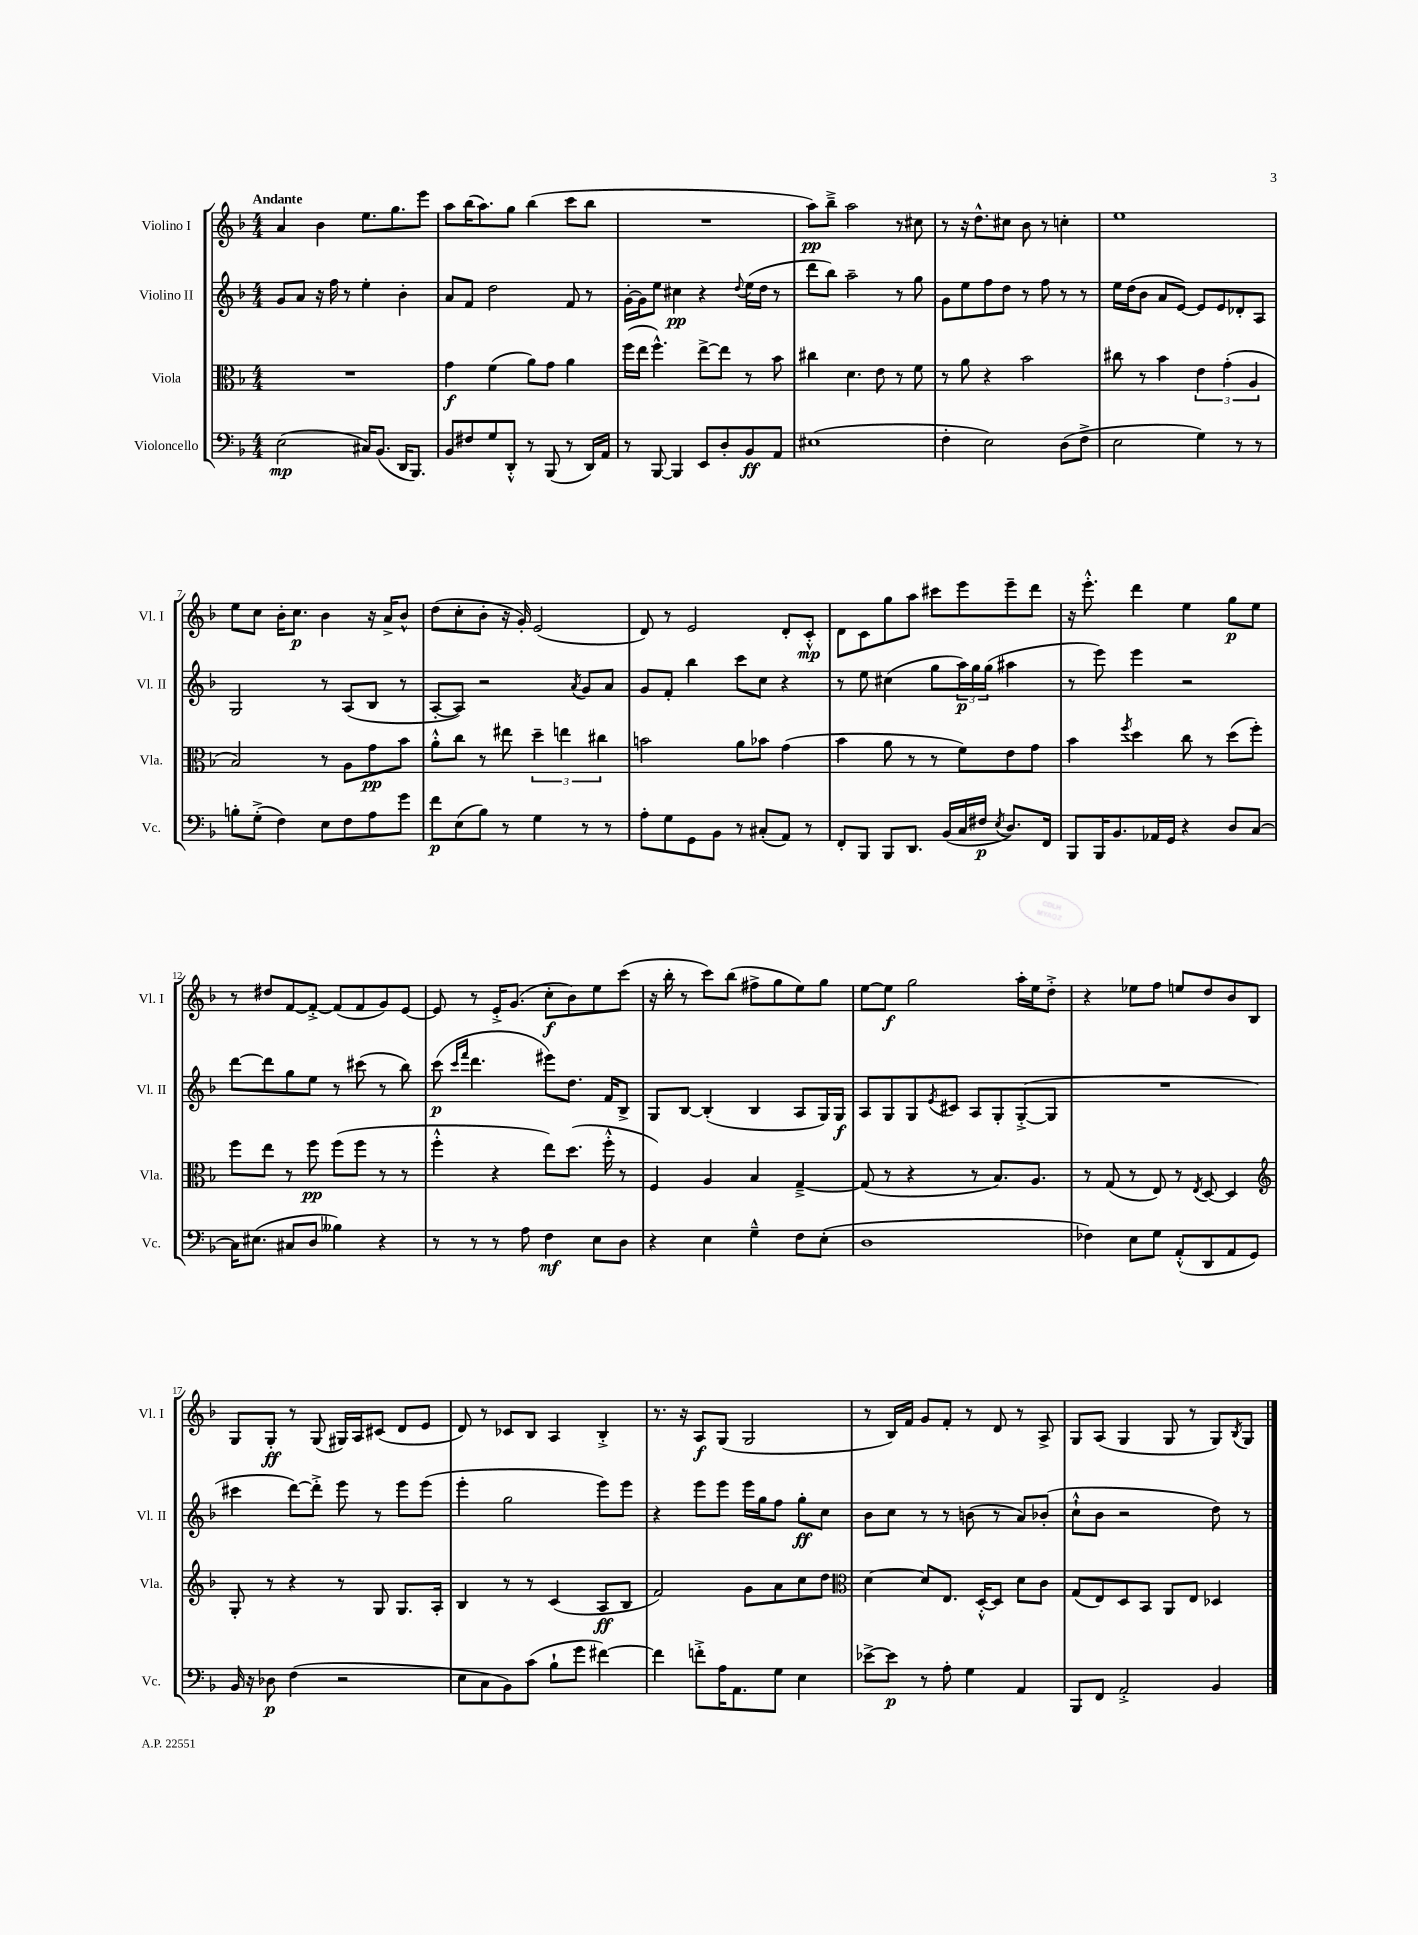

**kern	**kern	**kern	**kern
*staff4	*staff3	*staff2	*staff1
*clefF4	*clefC3	*clefG2	*clefG2
*k[b-]	*k[b-]	*k[b-]	*k[b-]
*M4/4	*M4/4	*M4/4	*M4/4
(2E	1r	8g	4a
.	.	8a	.
.	.	16r	4b-
.	.	16ff	.
.	.	8r	.
16C#)	.	4ee'	8.ee
(8.BB-	.	.	.
.	.	.	8.gg
16DD	.	4b-'	.
8.BBB-)	.	.	.
.	.	.	8eee
=	=	=	=
8BB-	4g	8a	8aa
8F#	.	8f	(16bb-
.	.	.	8.aa)
8G	(4f	2dd	.
8DD'^^	.	.	8gg
8r	8a)	.	(4bb-
(8BBB-	8g	.	.
8r	4a	8f	8ccc
16DD)	.	8r	8bb-
16AA	.	.	.
=	=	=	=
8r	(16ff	[16g'	1r
.	16ee	16g]	.
[8BBB-	4.ff^^)	8ee	.
4BBB-]	.	4cc#	.
8EE	[8ee^	4r	.
8D'	8ee]	.	.
.	.	8qqdd	.
8BB-	8r	(16ee	.
.	.	16dd	.
8AA	8b-	8r	.
=	=	=	=
(1E#	4cc#	8ddd	8aa)
.	.	8bb-)	8bb-~^
.	4.d	2aa~	2aa
.	8e	.	.
.	8r	8r	8r
.	8f	8gg	8cc#
=	=	=	=
4F'	8r	8g	8r
.	8a	8ee	16r
.	.	.	8.dd^^
2E)	4r	8ff	.
.	.	8dd	8cc#
.	2b-	8r	8b-
.	.	8ff	8r
(8D	.	8r	4cc'
8F^	.	8r	.
=	=	=	=
2E	8cc#	16ee	1ee
.	.	(16dd	.
.	8r	8b-	.
.	4b-	8a	.
.	.	[8e)	.
4G)	6e	8e]	.
.	.	8e	.
.	(6g'	.	.
8r	.	8d-'	.
.	6A	.	.
8r	.	8A	.
=	=	=	=
8B'	2B-)	2G	8ee
(8G'^	.	.	8cc
4F)	.	.	16b-'
.	.	.	8.cc
8E	8r	8r	4b-
8F	8A	(8A	.
8A	8g	8B-	16r
.	.	.	16a^
8g	8b-	8r	8b-^^
=	=	=	=
8f	8a'^^	[8A'	(8dd
(8E	8cc	8A])	8cc'
8B-)	8r	2r	8b-'
8r	8ee#	.	16r
.	.	.	16g')
4G	6dd~	.	(2e
.	6ee	.	.
.	.	8qa	.
8r	.	8g	.
.	6cc#	.	.
8r	.	8a	.
=	=	=	=
8A'	2b	8g	8d)
8G	.	8f'	8r
8GG	.	4bb-	2e
8BB-	.	.	.
8r	8a	8ccc	.
(8C#'	8b-	8cc	.
8AA)	(4g	4r	8d'
8r	.	.	8c'^^
=	=	=	=
8FF'	4b-	8r	8d
8BBB-	.	8ee	8c
8BBB-	8a	(4cc#	8gg
8.DD	8r	.	8aa
.	8r	8gg	8ccc#
(16BB-	.	.	.
16C	8f)	24aa)	8eee
.	.	24gg	.
16F#	.	.	.
.	.	(24gg	.
8qE	.	.	.
8.D)	8e	4aa#	8eee~
.	8g	.	8ddd
16FF	.	.	.
=	=	=	=
8BBB-	4b-	8r	16r
.	.	.	8.eee'^^
16BBB-	.	8eee)	.
8.BB-	.	.	.
.	8qff	.	.
.	4dd	4eee	4ddd
16AA-	.	.	.
16GG	.	.	.
4r	8cc	2r	4ee
.	8r	.	.
8D	(8dd	.	8gg
[8C	8ff')	.	8ee
=	=	=	=
16C]	8ff	[8ddd	8r
(8.E#	.	.	.
.	8ee	8ddd]	8dd#
8C#	8r	8gg	[8f
8D	8ff	8ee	8f'^_
4B--)	(8ff	8r	(8f]
.	8ff	(8ccc#	8f
4r	8r	8r	8g)
.	8r	8bb-)	[8e
=	=	=	=
8r	4ff'^^	(8ccc	8e]
.	.	16qqccc	.
.	.	16qqfff	.
8r	.	4.ddd	8r
8r	4r	.	16e'^
.	.	.	(8.g
8A	.	.	.
4F	8ee)	8eee#)	8cc'
.	(8.dd	8.dd	8b-)
8E	.	.	8ee
.	16ff'^^	16f	.
8D	8r	8B-^	(8ccc
=	=	=	=
4r	4F)	8G	16r
.	.	.	16bb-'
.	.	[8B-	8r
4E	4A	(4B-']	8ccc)
.	.	.	(8bb-
4G~^^	4B-	4B-	8ff#^
.	.	.	8gg
8F	[4G~^	8A	8ee)
(8E'	.	16G)	8gg
.	.	16G	.
=	=	=	=
1D	(8G]	8A	[8ee
.	8r	8G	8ee]
.	4r	8G	2gg
.	.	8qe	.
.	.	8c#	.
.	8r	8A	.
.	8.B-)	8G'	.
.	.	([8G'^	16aa'
.	8.A	.	16ee
.	.	8G]	8dd'^
=	=	=	=
4F-)	8r	1r	4r
.	(8G	.	.
8E	8r	.	8ee-
8G	8E)	.	8ff
(8AA'^^	8r	.	8ee
.	8qE	.	.
8DD	[8D	.	8dd
8AA	4D]	.	8b-
8GG)	.	.	8B-
=	=	=	=
*	*clefG2	*	*
16BB-	8G'	4ccc#	8G
16r	.	.	.
8D-	8r	.	8G'
(4F	4r	[8ddd)	8r
.	.	8ddd'^]	(8G
2r	8r	8eee	16G#)
.	.	.	16A
.	8G	8r	(8c#
.	8.G	8eee	8d
.	.	(8eee	8e
.	16A'	.	.
=	=	=	=
8E	4B-	4eee'	8d)
8C	.	.	8r
8BB-)	8r	2gg	8c-
(8c	8r	.	8B-
8B-`	(4c	.	4A
8g	.	.	.
[4f#)	8A	8eee)	4B-'^
.	8B-	8eee	.
=	=	=	=
4f#]	2f)	4r	8.r
.	.	.	16r
8f'^	.	8eee	8A
16A	.	8eee	(8G
8.AA	.	.	.
.	8g	16eee	2G
.	.	16gg	.
8G	8a	8ff	.
4E	8cc	8gg'	.
.	8dd	8cc	.
=	=	=	=
*	*clefC3	*	*
[8e-^	[4d	8b-	8r
8e-]	.	8cc	16B-)
.	.	.	16f
8r	8d]	8r	8g
8A'	8.E	8r	8f'
4G	.	(8b	8r
.	[16D'^^	.	.
.	8D]	8r	8d
4AA	8d	8a)	8r
.	8c	(8b-'	8A^
=	=	=	=
8BBB-	(8G	8cc`^^	8G
8FF	8E)	8b-	(8A
2AA'^	8D	2r	4G
.	8BB-	.	.
.	8AA	.	8G
.	8E	.	8r
4BB-	4D-	8dd)	8G)
.	.	.	8qB-
.	.	8r	8G
==	==	==	==
*-	*-	*-	*-
